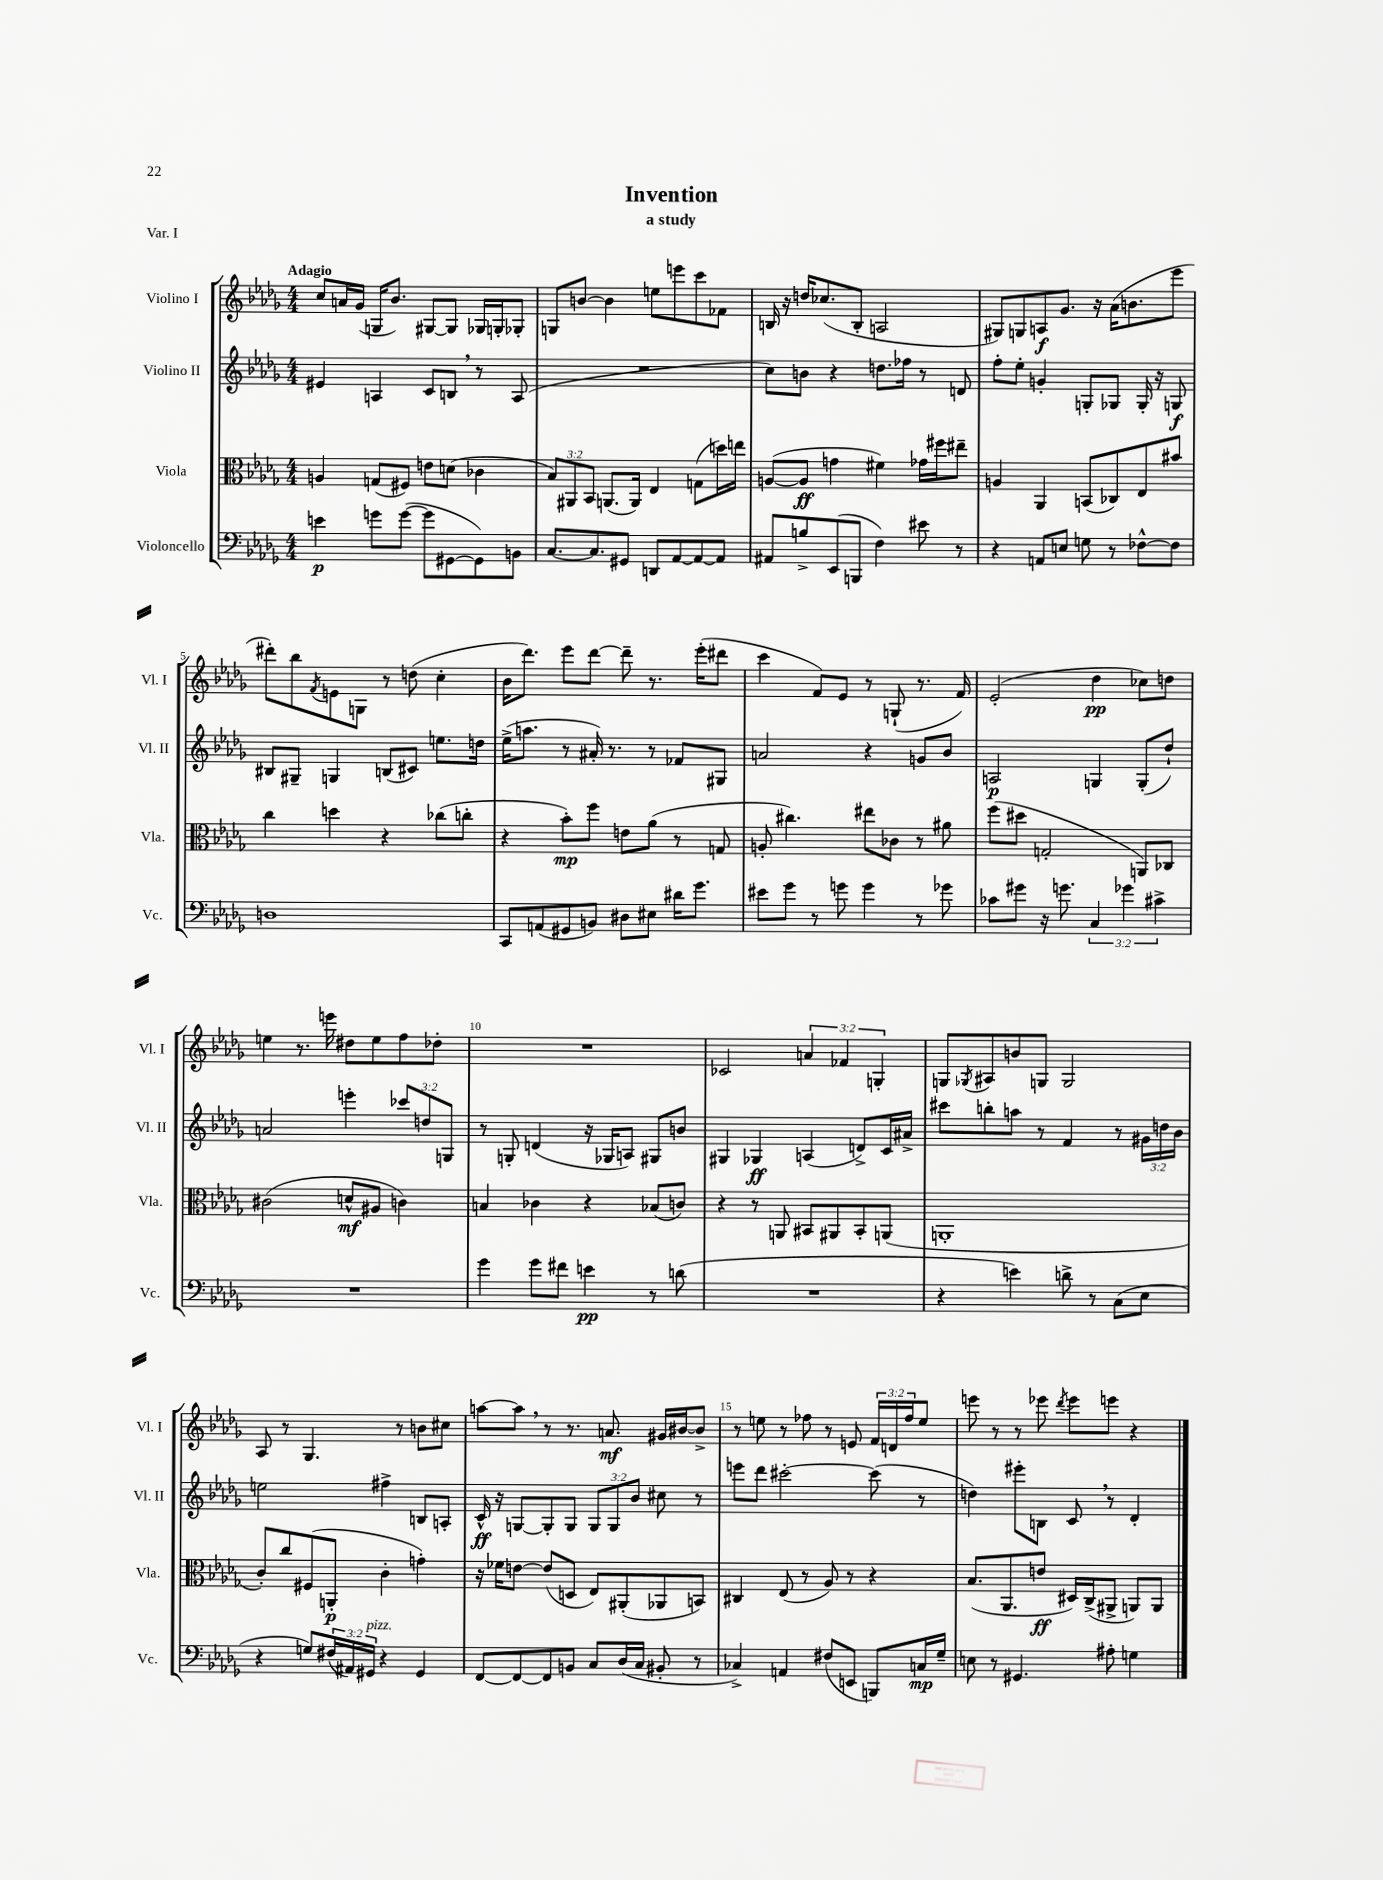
\header { title = "Invention" subtitle = "a study" piece = "Var. I" }
<<
\new StaffGroup <<
\new Staff = "s0" \with { instrumentName = "Violino I" shortInstrumentName = "Vl. I" } {
    \clef treble \key des \major \numericTimeSignature \time 4/4 \override Staff.TupletNumber.text = #tuplet-number::calc-fraction-text \tempo "Adagio"
    c''8 a'16 ges'16( g16 bes'8.) gis8~ gis8 ges16 g16-. ges8-. |
    g8 b'8~ b'4 e''8 e'''8 c'''8 fes'8 |
    b16 r16 d''16 ces''8.( b8-. a2 |
    gis8) g8 a8\f ges'8. r16 aes'16( b'8. ees'''8 |
    dis'''8-.) bes''8 \acciaccatura { f'8 } e'8 g8 r8 d''8( c''4-. |
    bes'16 des'''8.) ees'''8 des'''8~ des'''8-- r8. ees'''16-.( dis'''8 |
    c'''4 f'8) ees'8 r8 g8-!( r8. f'16) |
    ees'2-.( des''4\pp ces''8) d''8 |
    e''4 r8. e'''16 dis''8 e''8 f''8 des''8-. |
    R1 |
    ces'2 \tuplet 3/2 { a'4 fes'4 g4-. } |
    g8 \acciaccatura { ges8 } ais8 b'8 g8 g2 |
    aes8 r8 ges4. r8 b'8 cis''8 |
    a''8~ a''8 \breathe r8 r8. a'8.\mf gis'16 bis'16~ bis'8-> |
    r8 e''8 r8 fes''8 r8 e'8 \tuplet 3/2 { f'16 d'16 fes''16 } e''8 |
    e'''8 r8 r8 ees'''8 \acciaccatura { des'''8 } ees'''8 e'''8 r4 \bar "|." |
}
\new Staff = "s1" \with { instrumentName = "Violino II" shortInstrumentName = "Vl. II" } {
    \clef treble \key des \major \numericTimeSignature \time 4/4 \override Staff.TupletNumber.text = #tuplet-number::calc-fraction-text
    eis'4 a4 c'8 b8 \breathe r8 a8( |
    R1 |
    c''8) b'8 r4 d''8. fes''16 r8 d'8 |
    f''8-. ees''8-. g'4-. g8-. ges8 ges16-. r16 g8\f |
    bis8 gis8-- g4 b8( cis'8) e''8. d''16 |
    ees''16->( a''8. r8 ais'16-.) r8. r8 fes'8 gis8 |
    a'2 r4 g'8 bes'8 |
    a2\p g4 g8-.( des''8-!) |
    a'2 e'''4-. \tuplet 3/2 { ces'''8 d''8 g8 } |
    r8 g8-. d'4( r16 ges16 a8) gis8 b'8 |
    gis4 ges4\ff a4( d'8->) c'16 ais'16-> |
    cis'''8 b''8-. a''8 r8 f'4 r8 \tuplet 3/2 { gis'16 d''16 bes'16 } |
    e''2 fis''4-> b8 a8-. |
    c'16-^\ff r16 g8~ g8-. g8 \tuplet 3/2 { g8 g8 bes'8 } cis''8 r8 |
    e'''8 des'''8 cis'''2~-. cis'''8( r8 |
    d''4) eis'''8-. b8 c'8 \breathe r8 des'4-. \bar "|." |
}
\new Staff = "s2" \with { instrumentName = "Viola" shortInstrumentName = "Vla." } {
    \clef alto \key des \major \numericTimeSignature \time 4/4 \override Staff.TupletNumber.text = #tuplet-number::calc-fraction-text
    a4 g8( fis8) e'8 d'8( ces'4 |
    \tuplet 3/2 { bes8) ais,8 bes,8 } a,8.( a,16) ees4 g8( d''16) e''16 |
    a8~( a8\ff g'4 fis'4) ges'16 fis''16 eis''8-- |
    a4 aes,4 b,8( ces8) ees8 bis'8 |
    c''4 d''4 r4 ces''8( c''8-. |
    r4 bes'8-.\mp) f''8 e'8 aes'8( r8 g8 |
    a8-. cis''4.) eis''8 ces'8 r8 ais'8 |
    f''8( dis''8 g2-. a,8) ces8 |
    cis'2( d'8-^\mf ais8 c'4) |
    b4 ces'4 r4 bes8( c'8) |
    r4 r8 a,8 bis,8 ais,8 bis,8-. a,8( |
    a,1-. |
    c'8-.) c''8 fis8( a,8-.\p c'4-. g'4-.) |
    r16 fes'16 e'8~ e'8( d8 ees8) ais,8-.( aes,8 b,8) |
    cis4 ees8( r8 aes8) r8 r4 |
    bes8.( aes,8. e'8\ff dis16) c16->( ais,8-> a,8) a,8 \bar "|." |
}
\new Staff = "s3" \with { instrumentName = "Violoncello" shortInstrumentName = "Vc." } {
    \clef bass \key des \major \numericTimeSignature \time 4/4 \override Staff.TupletNumber.text = #tuplet-number::calc-fraction-text
    e'4\p g'8 g'8~( g'8 gis,8~ gis,8) b,8 |
    c8.~ c8. gis,8 d,8 aes,8~ aes,8~ aes,8 |
    ais,8 b8-> ees,8( b,,8 f4) eis'8 r8 |
    r4 a,8 e8 g8 r8 fes8~-^ fes8 |
    d1 |
    c,8 a,8( gis,8 b,8) dis8 eis8 dis'16 ges'8. |
    eis'8 ges'8 r8 g'8 g'4 r8 ges'8 |
    ces'8 gis'8 r16 g'8. \tuplet 3/2 { c4 ges'4 cis'4-> } |
    R1 |
    ges'4 ges'8 fis'8 e'4\pp r8 d'8( |
    R1 |
    r4 e'4) d'8-> r8 c8( ees8 |
    r4 g8) \tuplet 3/2 { fis16( ais,16) gis,16^\markup { \italic "pizz." } } r4 gis,4 |
    f,8~ f,8~ f,8 b,8 c8 des16( c16 bis,8-. r8 |
    ces4->) a,4 fis8( e,8 b,,8) c16\mp ges16-- |
    e8 r8 gis,4. ais8-. g4 \bar "|." |
}
>>
>>
\layout { \context { \Score \override BarNumber.break-visibility = ##(#f #t #t) barNumberVisibility = #(every-nth-bar-number-visible 5) } }
